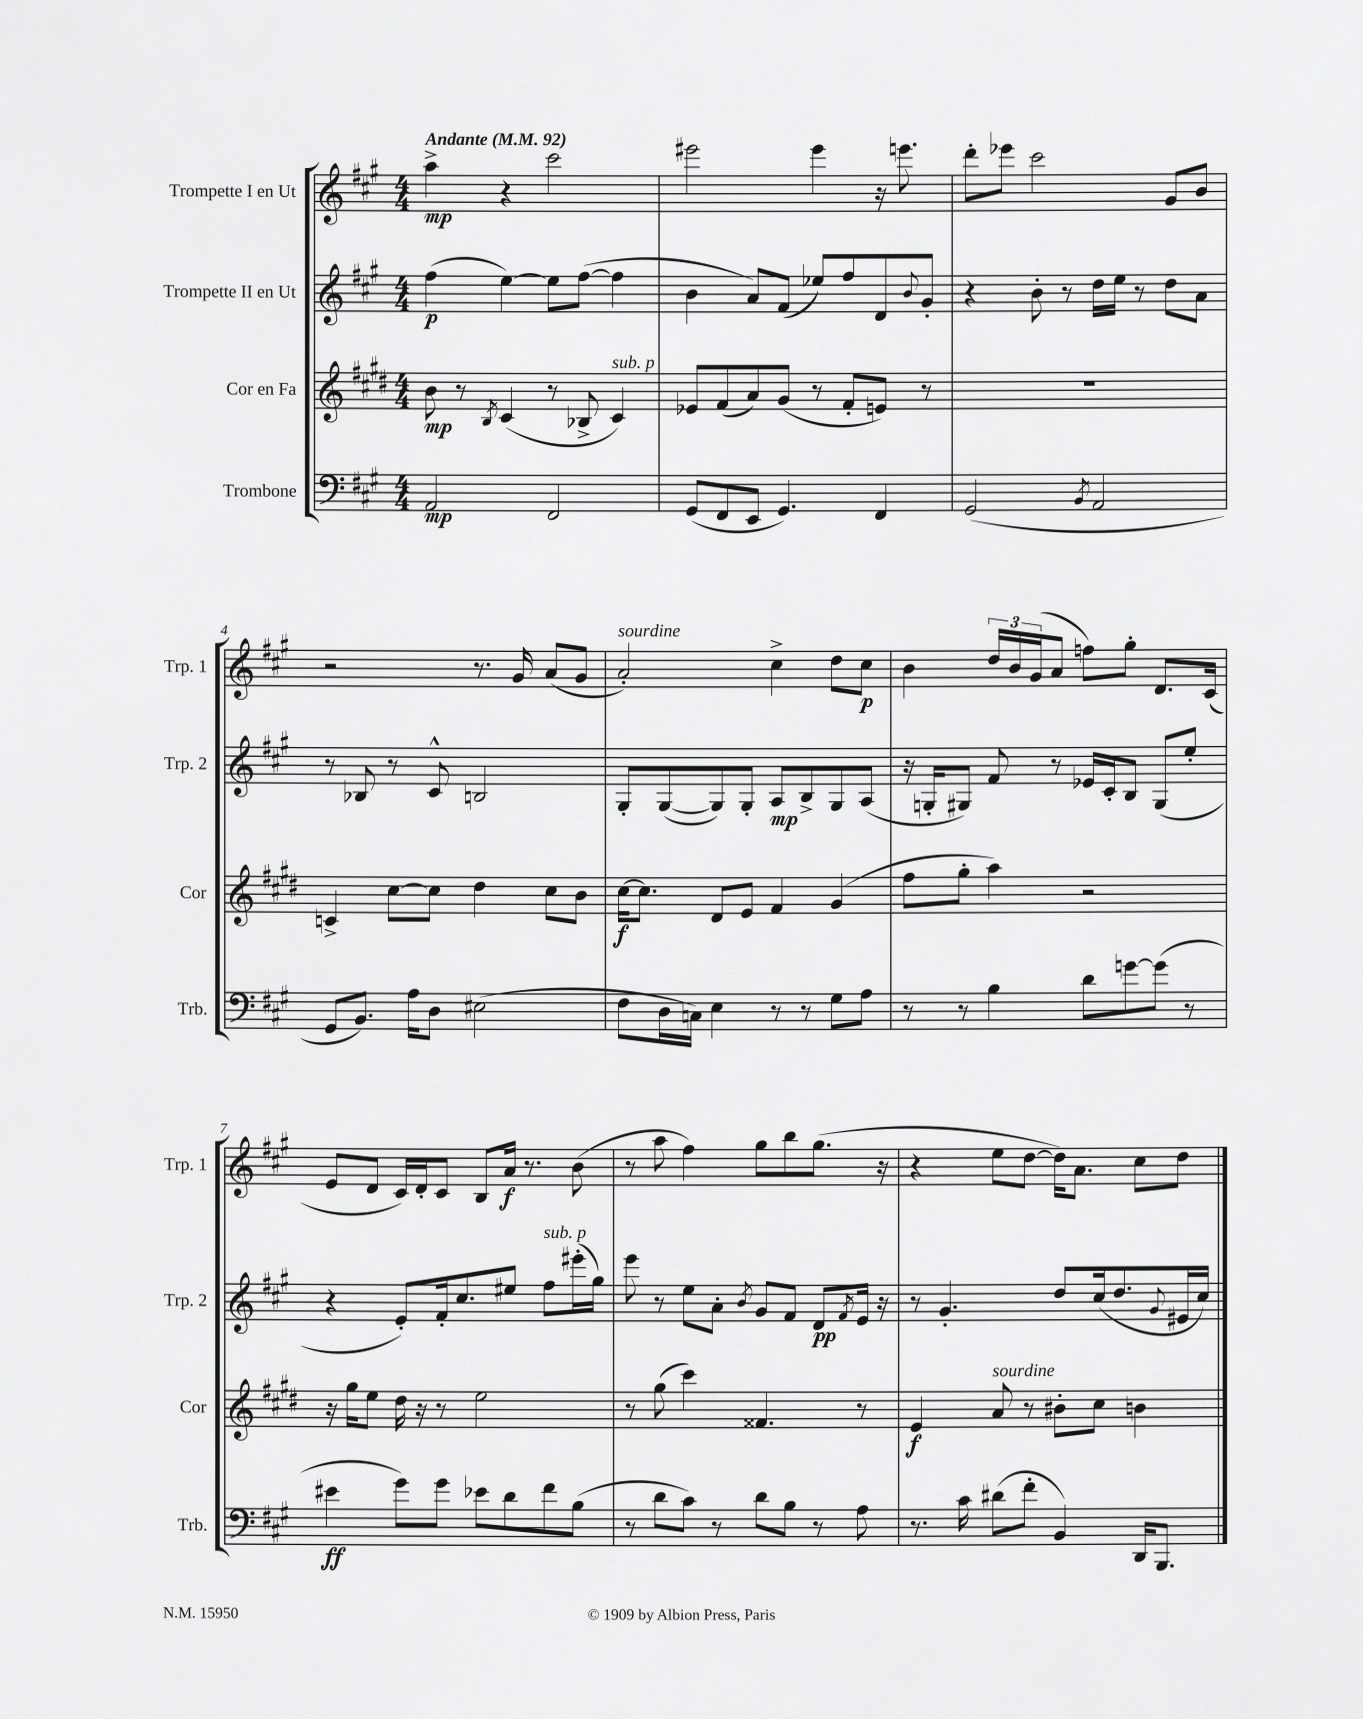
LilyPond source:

<<
\new StaffGroup <<
\new Staff = "s0" \with { instrumentName = "Trompette I en Ut" shortInstrumentName = "Trp. 1" } {
    \clef treble \key a \major \numericTimeSignature \time 4/4 \tempo "Andante" 4 = 92
    a''4->\mp r4 cis'''2 |
    eis'''2 eis'''4 r16 e'''8. |
    d'''8-. ees'''8 cis'''2 gis'8 b'8 |
    r2 r8. gis'16 a'8( gis'8 |
    a'2-.^\markup { \italic "sourdine" }) cis''4-> d''8 cis''8\p |
    b'4 \tuplet 3/2 { d''16 b'16 gis'16( } a'8 f''8) gis''8-. d'8. cis'16( |
    e'8 d'8 cis'16) d'16-. cis'8 b8 a'16\f r8. b'8( |
    r8 a''8 fis''4) gis''8 b''8 gis''8.( r16 |
    r4 e''8 d''8~ d''16) a'8. cis''8 d''8 \bar "|." |
}
\new Staff = "s1" \with { instrumentName = "Trompette II en Ut" shortInstrumentName = "Trp. 2" } {
    \clef treble \key a \major \numericTimeSignature \time 4/4
    fis''4\p( e''4~) e''8 fis''8~( fis''4 |
    b'4 a'8) fis'8( ees''8) fis''8 d'8 \appoggiatura { b'8 } gis'8-. |
    r4 b'8-. r8 d''16 e''16 r8 d''8 a'8 |
    r8 bes8 r8 cis'8-^ b2 |
    gis8-. gis8~( gis8) gis8-. a8\mp b8-> gis8 a8( |
    r16 g16-. gis8) fis'8 r8 ees'16 cis'16-. b8 gis8( e''8-. |
    r4 e'8-.) fis'16-. cis''8. eis''8 fis''8^\markup { \italic "sub. p" } eis'''16-.( gis''16) |
    e'''8 r8 e''8 a'8-. \acciaccatura { b'8 } gis'8 fis'8 d'8\pp \acciaccatura { fis'8 } e'16 r16 |
    r8 gis'4.-. d''8 cis''16( d''8. \appoggiatura { gis'8 } eis'16 cis''16) \bar "|." |
}
\new Staff = "s2" \with { instrumentName = "Cor en Fa" shortInstrumentName = "Cor" } {
    \clef treble \key e \major \numericTimeSignature \time 4/4
    b'8\mp r8 \acciaccatura { b8 } cis'4( r8 bes8-> cis'4^\markup { \italic "sub. p" }) |
    ees'8 fis'8( a'8) gis'8( r8 fis'8-. e'8) r8 |
    R1 |
    c'4-> cis''8~ cis''8 dis''4 cis''8 b'8 |
    cis''16~\f cis''8. dis'8 e'8 fis'4 gis'4( |
    fis''8 gis''8-. a''4) r2 |
    r16 gis''16 e''8 dis''16 r16 r8 e''2 |
    r8 gis''8( cis'''4) fisis'4. r8 |
    e'4\f a'8^\markup { \italic "sourdine" } r8 bis'8-. cis''8 b'4 \bar "|." |
}
\new Staff = "s3" \with { instrumentName = "Trombone" shortInstrumentName = "Trb." } {
    \clef bass \key a \major \numericTimeSignature \time 4/4
    a,2\mp fis,2 |
    gis,8( fis,8 e,8 gis,4.) fis,4 |
    gis,2( \acciaccatura { b,8 } a,2 |
    gis,8 b,8.) a16 d8 eis2( |
    fis8 d16 c16) e4 r8 r8 gis8 a8 |
    r8 r8 b4 d'8 g'8~ g'8( r8 |
    eis'4\ff gis'8) gis'8 ees'8 d'8 fis'8 b8( |
    r8 d'8 cis'8) r8 d'8 b8 r8 a8 |
    r8. cis'16 dis'8( fis'8-. b,4) d,16 b,,8. \bar "|." |
}
>>
>>
